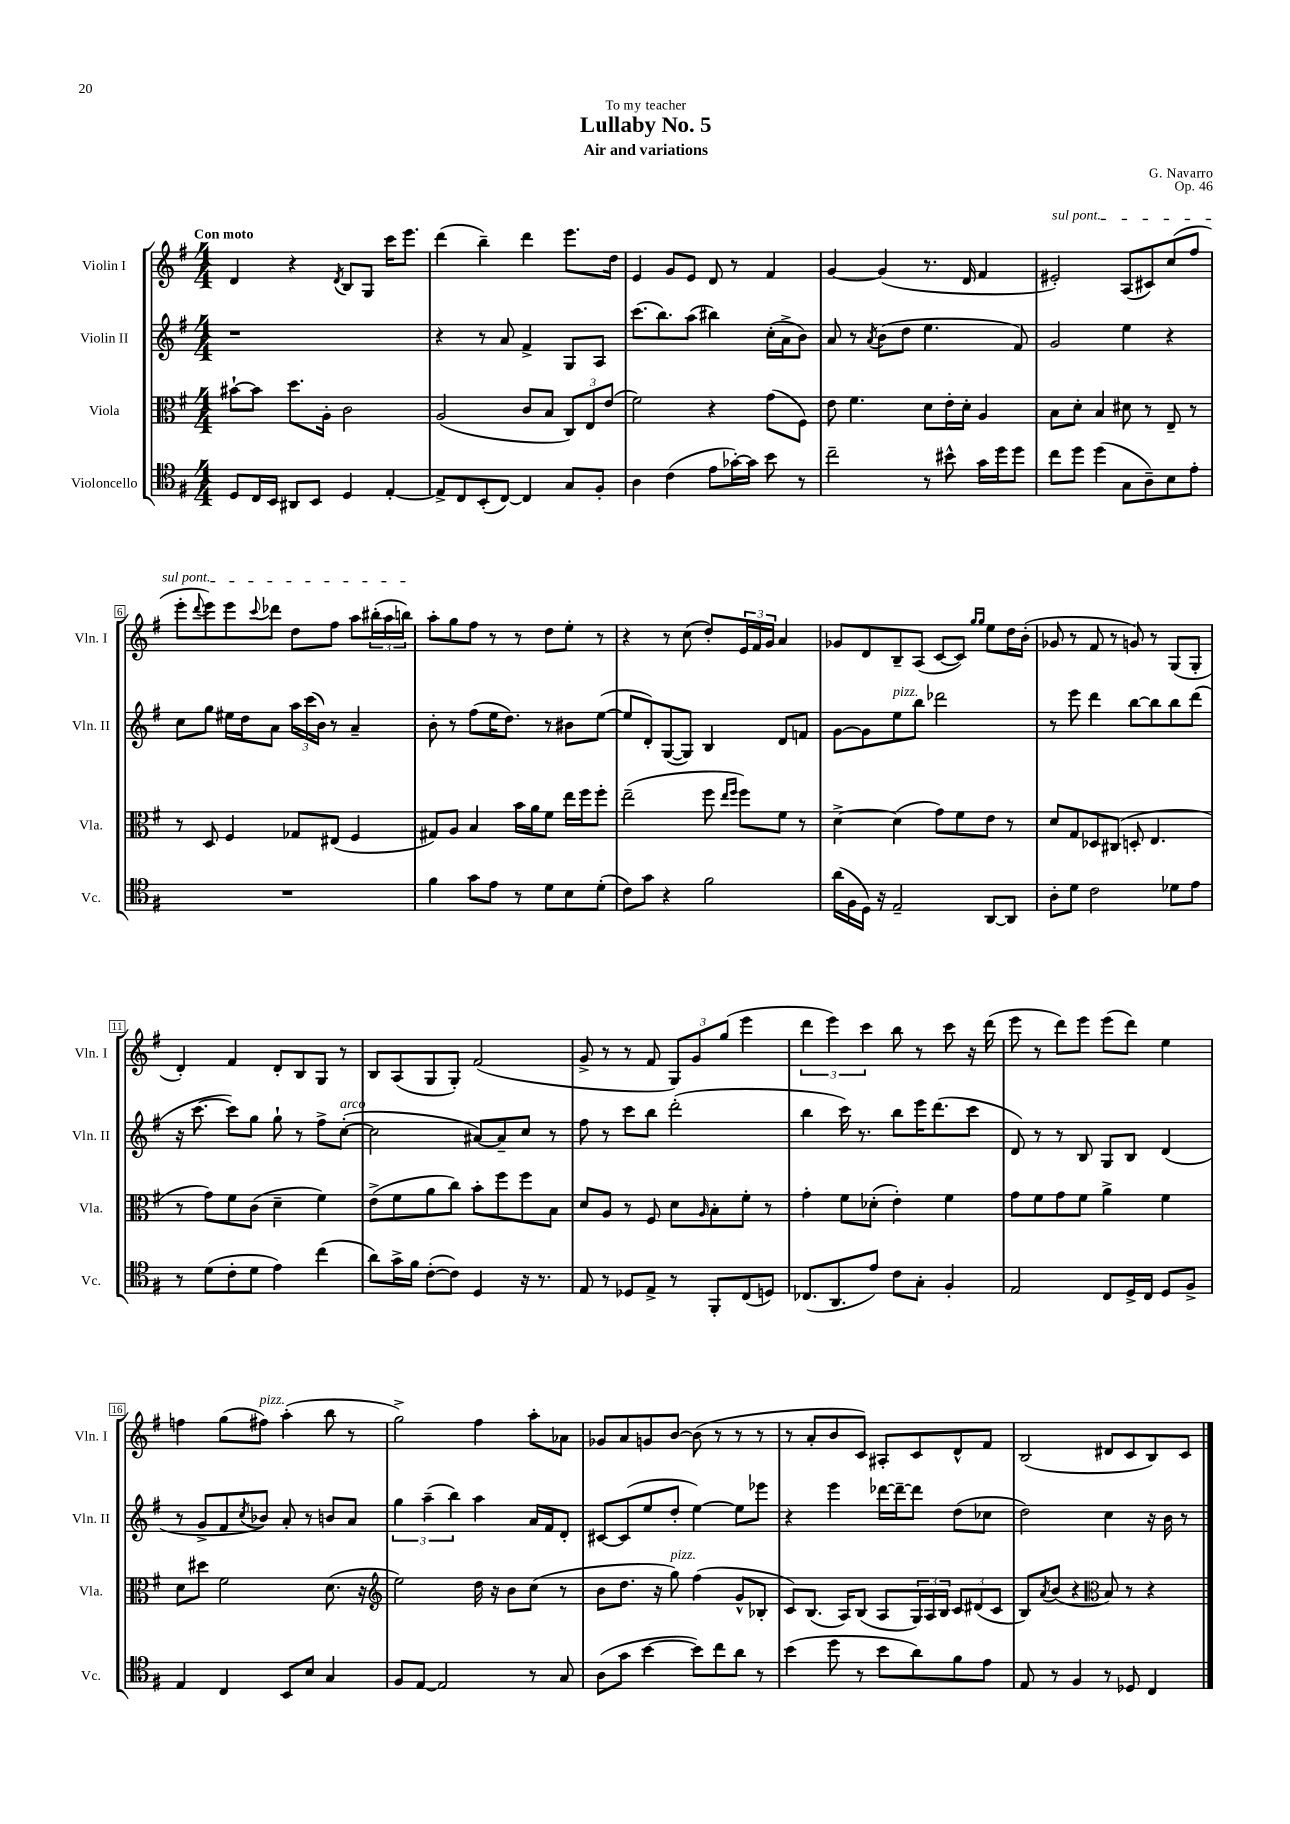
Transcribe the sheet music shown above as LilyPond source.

\header { title = "Lullaby No. 5" composer = "G. Navarro" subtitle = "Air and variations" dedication = "To my teacher" opus = "Op. 46" }
<<
\new StaffGroup <<
\new Staff = "s0" \with { instrumentName = "Violin I" shortInstrumentName = "Vln. I" } {
    \clef treble \key g \major \numericTimeSignature \time 4/4 \tempo "Con moto"
    d'4 r4 \acciaccatura { d'8 } b8 g8 c'''16 e'''8. |
    d'''4( b''4--) d'''4 e'''8. d''16 |
    e'4 g'8 e'8 d'8 r8 fis'4 |
    g'4~ g'4( r8. d'16 fis'4 |
    \once \override TextSpanner.bound-details.left.text = \markup { \italic "sul pont." } eis'2-.\startTextSpan) a8( cis'8) c''8( fis''8 |
    e'''8-. \appoggiatura { d'''8 } e'''8) e'''8 \appoggiatura { c'''8 } des'''8 d''8 fis''8 a''8 \tuplet 3/2 { bis''16-.( a''16 b''16\stopTextSpan) } |
    a''8-. g''8 fis''8 r8 r8 d''8 e''8-. r8 |
    r4 r8 c''8( d''8-.) \tuplet 3/2 { e'16 fis'16 g'16 } a'4 |
    ges'8 d'8 b8-- a8( c'8~ c'8) \grace { g''16 g''16 } e''8 d''16 b'16-.( |
    ges'8 r8 fis'8 r8 g'8) r8 g8( g8-. |
    d'4-.) fis'4 d'8-. b8 g8 r8 |
    b8 a8( g8 g8-.) fis'2( |
    g'8-> r8 r8 fis'8 \tuplet 3/2 { g8) g'8 g''8( } e'''4 |
    \tuplet 3/2 { d'''4 e'''4) c'''4 } b''8 r8 c'''8 r16 d'''16( |
    e'''8 r8 d'''8) e'''8 e'''8( d'''8) e''4 |
    f''4 g''8( fis''8^\markup { \italic "pizz." }) a''4-.( b''8 r8 |
    g''2->) fis''4 a''8-. aes'8 |
    ges'8 a'8 g'8 b'8~ b'8( r8 r8 r8 |
    r8 a'8-. b'8 c'8) ais8-. c'8 d'8-^ fis'8 |
    b2( dis'8 c'8 b8) c'8 \bar "|." |
}
\new Staff = "s1" \with { instrumentName = "Violin II" shortInstrumentName = "Vln. II" } {
    \clef treble \key g \major \numericTimeSignature \time 4/4
    r1 |
    r4 r8 a'8 fis'4-> g8 a8 |
    c'''8.( b''8.) a''8( bis''4) c''16-.( a'16-> b'8) |
    a'8 r8 \acciaccatura { a'8 } b'8( d''8 e''4. fis'8) |
    g'2 e''4 r4 |
    c''8 g''8 eis''16 d''16 a'8 \tuplet 3/2 { a''16 c'''16( b'16) } r8 a'4-- |
    b'8-. r8 fis''8( e''16 d''8.) r8 bis'8 e''8~( |
    e''8 d'8-.) g8~( g8) b4 d'8 f'8 |
    g'8~ g'8 e''8^\markup { \italic "pizz." } b''8 des'''2 |
    r8 e'''8 d'''4 b''8~ b''8 b''8 d'''8( |
    r16 c'''8.~ c'''8) g''8 g''8-! r8 fis''8-> c''8~-.^\markup { \italic "arco" }( |
    c''2 ais'8~) ais'8-- c''8 r8 |
    fis''8 r8 c'''8 b''8 d'''2-.( |
    b''4 c'''16) r8. b''8 e'''16 d'''8.( c'''8 |
    d'8) r8 r8 b8 g8 b8 d'4( |
    r8 g'8-> fis'8 \acciaccatura { c''8 } bes'8) a'8-. r8 b'8 a'8 |
    \tuplet 3/2 { g''4 a''4--( b''4) } a''4 a'16 fis'16 d'8-. |
    cis'8~ cis'8( e''8 d''8-. e''4~) e''8 ees'''8 |
    r4 e'''4 des'''16~ des'''16~-- des'''8 d''8( ces''8 |
    d''2) c''4 r16 b'16 r8 \bar "|." |
}
\new Staff = "s2" \with { instrumentName = "Viola" shortInstrumentName = "Vla." } {
    \clef alto \key g \major \numericTimeSignature \time 4/4
    bis'8~-! bis'8 d''8. a16-. c'2 |
    a2( c'8 b8 \tuplet 3/2 { c8) e8 e'8( } |
    fis'2) r4 g'8( fis8) |
    e'8 fis'4. d'8 e'16-. d'16-. a4 |
    b8 d'8-. b4 dis'8 r8 e8-- r8 |
    r8 d8 fis4 ges8 eis8( fis4 |
    gis8) a8 b4 b'16 a'16 fis'8 e''16 fis''16 fis''8-. |
    e''2--( fis''8 \grace { e''16 fis''16 } fis''8) fis'8 r8 |
    d'4~-> d'4( g'8) fis'8 e'8 r8 |
    d'8 g8 des8 cis8( d8-. e4. |
    r8 g'8) fis'8 c'8( d'4-- fis'4) |
    e'8->( fis'8 a'8 c''8) b'8-. fis''8 fis''8 b8 |
    d'8 a8 r8 fis8 d'8 \grace { a16 } b8-. fis'8-. r8 |
    g'4-. fis'8 des'8-.( e'4-.) fis'4 |
    g'8 fis'8 g'8 fis'8 a'4-> fis'4 |
    d'8 dis''8 fis'2 d'8.( r16 |
    \clef treble e''2) d''16 r16 b'8 c''8( r8 |
    b'8 d''8. r16 g''8^\markup { \italic "pizz." }) fis''4( g'8-^ bes8-. |
    c'8) b8.( a16) b8( a8 \tuplet 3/2 { g16) a16 b16 } \tuplet 3/2 { c'8 dis'8( c'8 } |
    b8) \acciaccatura { a'8 } b'8( r4 \clef alto b8) r8 r4 \bar "|." |
}
\new Staff = "s3" \with { instrumentName = "Violoncello" shortInstrumentName = "Vc." } {
    \clef tenor \key g \major \numericTimeSignature \time 4/4
    d8 c16 b,16 ais,8 b,8 d4 e4~-. |
    e8-> c8 b,8-.( c8~) c4 g8 fis8-. |
    a4 c'4( e'8 ges'16~-.) ges'16 b'8 r8 |
    c''2-- r8 bis'8-^ g'16 d''16 d''8 |
    c''8 d''8 d''4( g8 a8--) b8 e'8-. |
    R1 |
    fis'4 g'8 e'8 r8 d'8 b8 d'8-.( |
    c'8) g'8 r4 fis'2 |
    a'16( fis16 d16) r16 e2-- a,8~ a,8 |
    a8-. d'8 c'2 des'8 e'8 |
    r8 d'8( c'8-. d'8 e'4) c''4( |
    a'8) g'16-> fis'16 c'8~-.( c'8) d4 r16 r8. |
    e8 r8 des8 e8-> r8 fis,8-. c8( d8) |
    ces8.( a,8. e'8) c'8 g8-. fis4-. |
    e2 c8 d16-> c16 d8 fis8-> |
    e4 c4 b,8 b8 g4 |
    fis8 e8~ e2 r8 g8 |
    a8( g'8 b'4~ b'8) c''8 a'8 r8 |
    b'4( d''8 r8 b'8 a'8) fis'8 e'8 |
    e8 r8 fis4 r8 des8 c4 \bar "|." |
}
>>
>>
\layout { \context { \Score \override BarNumber.stencil = #(make-stencil-boxer 0.1 0.3 ly:text-interface::print) } }
